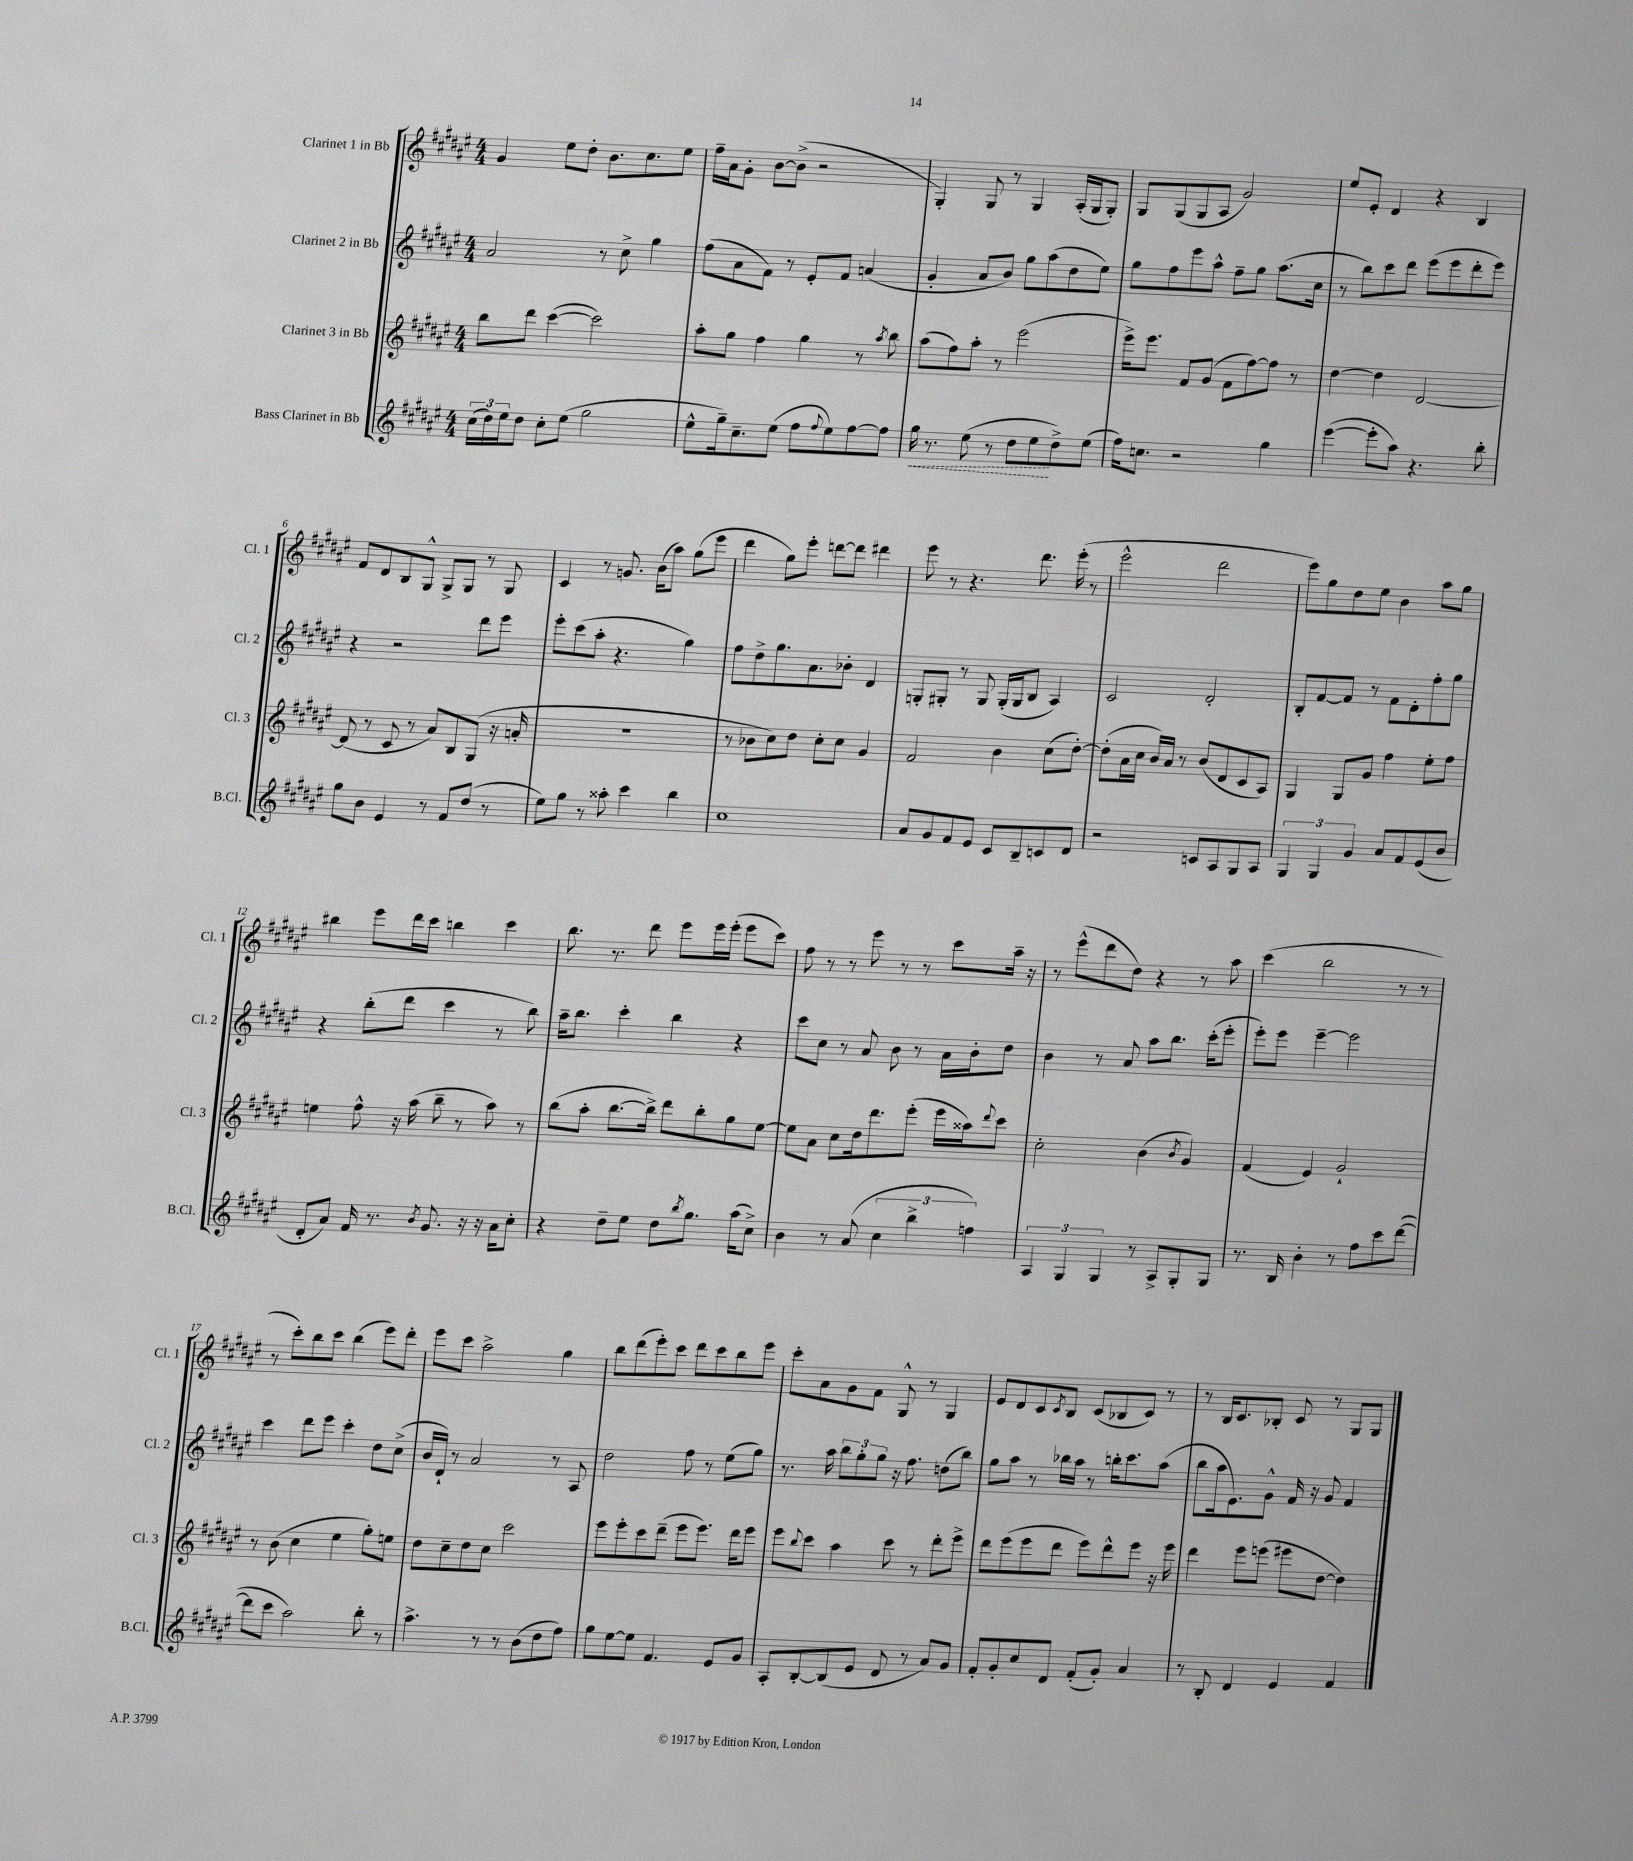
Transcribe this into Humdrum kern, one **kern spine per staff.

**kern	**dynam	**kern	**kern	**kern
*part4	*part4	*part3	*part2	*part1
*staff4	*staff4	*staff3	*staff2	*staff1
*I"Bass Clarinet in Bb	*	*I"Clarinet 3 in Bb	*I"Clarinet 2 in Bb	*I"Clarinet 1 in Bb
*I'B.Cl.	*	*I'Cl. 3	*I'Cl. 2	*I'Cl. 1
*clefG2	*	*clefG2	*clefG2	*clefG2
*k[f#c#g#d#a#e#]	*	*k[f#c#g#d#a#e#]	*k[f#c#g#d#a#e#]	*k[f#c#g#d#a#e#]
*M4/4	*	*M4/4	*M4/4	*M4/4
=1	=1	=1	=1	=1
(24cc#\LL	.	8bb\L	2a#/	4g#/
24dd#\)	.	.	.	.
24ee#\J	.	.	.	.
8dd#\J	.	8ddd#\J	.	.
8cc#'\L	.	([4ccc#\	.	8ee#\L
(8ee#\J	.	.	.	8dd#'\J
2gg#\	.	2ccc#\])	8r	8.b\L
.	.	.	8cc#^\	.
.	.	.	.	8.cc#\
.	.	.	4gg#\	.
.	.	.	.	8ee#\J
=2	=2	=2	=2	=2
8ee#^^\L	.	8aa#'\L	(8ff#\L	16ff#~\LL
.	.	.	.	16a#\J
16gg#~\k)	.	8gg#\J	8a#\	8g#'\J
8.cc#~\	.	.	.	.
.	.	4ff#\	8f#\J)	[8b\L
(8ee#\J	.	.	8r	(8b^\J]
8ff#\L	.	4gg#\	8e#'/L	2r
8qqff#/	.	.	.	.
8ee#\)	.	.	8f#/J	.
[8ff#\	.	8r	(4an/	.
.	.	8qaa#/	.	.
8ff#\J]	.	8bb\	.	.
=3	=3	=3	=3	=3
!	!LO:HP:b	!	!	!
16gg#\	<	(8aa#\L	4g#'/	4G#'/)
8.r	.	.	.	.
.	.	8ff#\)	.	.
(8ee#\	.	8aa#'\J	8a#/L	8G#/
8r	.	8r	8b/J)	8r
8dd#\L	.	(2eee#\	8gg#\L	4G#/
8ee#\	.	.	(8aa#\	.
8dd#^\)	[	.	8dd#\	(16A#'/LL
.	.	.	.	16G#/J
(8ee#\J	.	.	8ee#\J)	8G#'/J)
=4	=4	=4	=4	=4
16ff#\KL)	.	16eee#^\KL)	8gg#\L	8G#/L
8.ccn\J	.	8.eee#\J	.	.
.	.	.	8ff#\	(8G#/
2r	.	8f#/L	8eee#\	8G#/
.	.	(8g#/J	8aa#^^\J	8A#/J
.	.	8f#\L	8ff#~\L	2g#/)
.	.	[8ff#\)	8gg#\J	.
4gg#\	.	8ff#\J]	(8.aa#\L	.
.	.	8r	.	.
.	.	.	16cc#\Jk	.
=5	=5	=5	=5	=5
([4eee#\	.	[4dd#\	8r	8ee#/L
.	.	.	8bb\L)	8e#'/J
8eee#'\L]	.	4dd#\]	8ccc#\	4d#/
8aa#\J)	.	.	8ddd#\J	.
4.r	.	[2d#/	(8eee#\L	4r
.	.	.	8eee#\	.
.	.	.	8ddd#'\	4B/
8bb'\	.	.	8eee#\J)	.
!!LO:LB:g=z
=6	=6	=6	=6	=6
8gg#\L	.	(8d#/]	4r	8f#/L
8b\J	.	8r	.	8d#/
4e#/	.	8c#/	2r	8B/
.	.	8r	.	8G#^^/J
8r	.	8a#/L)	.	8G#^/L
8f#/L	.	8B/	.	8G#/J
(8dd#/J	.	(8G#/J	8ddd#\L	8r
8r	.	16r	8eee#\J	8G#/
.	.	16an'/	.	.
=7	=7	=7	=7	=7
8ee#\L)	.	1r	8eee#'\L	4c#/
8gg#\J	.	.	(8ccc#\	.
8r	.	.	8aa#'\J	8r
8aa##X'\	.	.	4.r	8.gn/
4ccc#\	.	.	.	.
.	.	.	.	(16b\KL
.	.	.	.	8aa#\J)
4bb\	.	.	4gg#\)	(8gg#\L
.	.	.	.	8eee#\J
=8	=8	=8	=8	=8
1cc#	.	8r	8ff#\L	4ddd#\
.	.	8b-X\L	8dd#^\	.
.	.	8cc#\)	8.gg#\	8gg#\L)
.	.	8dd#\J	.	8eee#'\J
.	.	.	8.a#\	.
.	.	8cc#'\L	.	[8dddn\L
.	.	8cc#\J	8b-X'\J	8ddd\J]
.	.	4g#/	4d#/	4ddd#X\
=9	=9	=9	=9	=9
8a#/L	.	2f#/	8Gn'/L	8eee#\
8g#/	.	.	8G#X'/J	8r
8f#/	.	.	8r	4.r
8e#/J	.	.	8G#/	.
8c#/L	.	4b\	(16G#'/LL	.
.	.	.	16G#/J	.
8B~/	.	.	8B/J	8.ddd#\
8cn/	.	(8cc#\L	4A#/)	.
.	.	.	.	(16eee#'\
8d#/J	.	[8dd#'\J)	.	8r
=10	=10	=10	=10	=10
2r	.	(8dd#'\L]	2c#/	2eee#^^\
.	.	16a#\L	.	.
.	.	16cc#\JJ	.	.
.	.	16b/LL)	.	.
.	.	16a#/JJ	.	.
.	.	8r	.	.
8cn/L	.	(8b/L	2d#'/	2ddd#\
8A#/	.	8d#/	.	.
8G#/	.	8c#/	.	.
8A#/J	.	8A#/J)	.	.
=11	=11	=11	=11	=11
6G#/	.	4G#/	8B'/L	8eee#\L)
.	.	.	[8f#/	8gg#\
6G#/	.	.	.	.
.	.	8G#/L	8f#/J]	8dd#\
6g#/	.	.	.	.
.	.	8g#/J	8r	8ee#\J
8a#/L	.	4ff#\	8f#\L	4b\
8f#/	.	.	8d#'\	.
(8e#/	.	8ee#'\L	8ff#'\	8aa#\L
8b/J	.	8ff#\J	8gg#\J	8gg#\J
!!LO:LB:g=z
=12	=12	=12	=12	=12
8d#'/L	.	4een\	4r	4bb#X\
8a#/J)	.	.	.	.
16f#/	.	8ff#^^\	(8bb'\L	8eee#\L
8.r	.	.	.	.
.	.	16r	8ddd#\J	16ddd#\L
.	.	(16aa#\	.	16ccc#\JJ
8qb/	.	.	.	.
8.g#/	.	8bb~\	4ccc#\	4bbn\
.	.	8r	.	.
16r	.	.	.	.
16r	.	8aa#\)	8r	4ccc#\
16a#\KL	.	.	.	.
8cc#'\J	.	8r	8bb\)	.
=13	=13	=13	=13	=13
4r	.	(8bb\L	16aa#~\KL	8.bb\
.	.	.	8.bb\J	.
.	.	8aa#'\J	.	.
.	.	.	.	8.r
8dd#~\L	.	[8.bb\L	4ccc#'\	.
8ee#\J	.	.	.	8ddd#\
.	.	16bb^\Jk])	.	.
8dd#\L	.	8ddd#\L	4bb\	8eee#\L
8qbb/	.	.	.	.
8.gg#\J	.	8bb'\	.	16eee#\L
.	.	.	.	(16eee#'\JJ
.	.	8gg#\	4r	8eee#\L
(16aa#\KL	.	.	.	.
8cc#^\J)	.	[8ee#\J	.	8ccc#\J)
=14	=14	=14	=14	=14
4b\	.	8ee#\L]	8ccc#\L	8ff#\
.	.	8a#\J	8cc#\J	8r
8r	.	8cc#\L	8r	8r
(8a#/	.	16dd#\k	8a#/	8eee#\
.	.	8.ddd#\	.	.
6cc#\	.	.	8b\	8r
.	.	(8eee#'\J	8r	8r
6bb^\	.	.	.	.
.	.	16eee#\LL	16a#\LL	8ccc#\L
.	.	16aa##X\J)	16b'\J	.
6ffn\)	.	.	.	.
.	.	8qqddd#/	.	.
.	.	8ccc#\J	8dd#\J	16aa#~\Jk
.	.	.	.	16r
=15	=15	=15	=15	=15
6A#/	.	2cc#'\	4b\	8r
.	.	.	.	(8eee#^^\L
6G#/	.	.	.	.
.	.	.	8r	8ddd#\
6G#/	.	.	.	.
.	.	.	8a#/	8dd#\J)
8r	.	(4b\	8aa#\L	4r
8A#^/L	.	.	8.bb\J	.
.	.	8qb/	.	.
8G#'/	.	4g#/)	.	8r
.	.	.	(16ccc#'\KL	.
8G#/J	.	.	8eee#'\J	8aa#\
=16	=16	=16	=16	=16
8.r	.	(4f#/	8eee#'\L)	(4ccc#\
.	.	.	8eee#\J	.
16B/	.	.	.	.
4b'\	.	4e#/)	[4eee#~\	2bb\
8r	.	2g#`/	2eee#\]	.
8ff#\L	.	.	.	.
8ccc#\	.	.	.	8r
([8ddd#\J	.	.	.	8r
!!LO:LB:g=z
=17	=17	=17	=17	=17
8ddd#\L]	.	8r	4ccc#\	8r
8ccc#\J	.	(8b\	.	8ccc#'\L)
2aa#\)	.	4cc#\	8ddd#\L	8bb\
.	.	.	8eee#\J	8ccc#\J
.	.	4ee#\	4ccc#'\	(4bb\
8bb'\	.	8gg#'\L)	8dd#\L	8eee#\L)
8r	.	8een\J	(8cc#^\J	8ddd#'\J
=18	=18	=18	=18	=18
4.aa#^\	.	8dd#\L	16b/LL	8eee#\L
.	.	.	16d#`/JJ)	.
.	.	8cc#~\	8r	8ccc#\J
.	.	8dd#\	2a#/	2aa#^\
8r	.	8cc#\J	.	.
8r	.	2ccc#\	.	.
(8b\L	.	.	.	.
8dd#\	.	.	8r	4gg#\
8ff#\J)	.	.	8A#/	.
=19	=19	=19	=19	=19
8gg#\L	.	8eee#\L	2dd#\	8bb\L
[8ee#\	.	8eee#'\	.	(8ddd#\
8ee#\J]	.	8ccc#\	.	8eee#'\)
4.f#/	.	(8ddd#~\J	.	8ccc#\J
.	.	8eee#\L	8ff#\	8ddd#\L
.	.	8.eee#\J)	8r	8ccc#\
8e#/L	.	.	(8ee#\L	8bb\
.	.	16ddd#\KL	.	.
8g#/J	.	8eee#\J	8gg#\J)	8eee#\J
=20	=20	=20	=20	=20
8A#'/L	.	8eee#\L	8.r	8ccc#'\L
.	.	8qqbb/	.	.
[8B'/	.	8ccc#\J	.	8a#\
.	.	.	16aa#\	.
(8B/]	.	4aa#\	12bb\L	8g#\
.	.	.	12gg#'\	.
8e#/J	.	.	.	8f#\J
.	.	.	12gg#\J	.
8d#/	.	8ccc#\	16r	8G#^^/
.	.	.	8.ff#\	.
8r	.	8r	.	8r
8a#/L)	.	8ddd#'\L	(8ddn\L	4G#/
8g#/J	.	8eee#^\J	8bb\J)	.
=21	=21	=21	=21	=21
8f#'/L	.	8ddd#\L	8gg#\L	8e#/L
8g#'/	.	(8eee#\	8aa#\J	8d#/
8cc#/	.	8eee#\	8r	8c#/
.	.	.	.	8qc#/
8d#/J	.	8ddd#\J	16bb-X\LL	8B/J
.	.	.	16aa#\JJ	.
(8f#'/L	.	8eee#\L)	8r	(8c#/L
8g#'/J)	.	8ddd#^^\	16bbn'\KL	8B-X/
.	.	.	8.ccc#\	.
4a#/	.	8eee#\J	.	8c#/J)
.	.	16r	(8aa#\J	8r
.	.	16eee#\	.	.
=22	=22	=22	=22	=22
8r	.	4ddd#\	8bb\L	8r
8B'/	.	.	16aa#\k	16B/KL
.	.	.	8.e#\)	8.c#/
4d#/	.	8eee#\L	.	.
.	.	(8eeen\J	8g#^^\J	8B-X'/J
4e#/	.	8eee#X\L	16f#/	8c#/
.	.	.	16r	.
.	.	[8dd#\J	8g#/	8r
4f#/	.	4dd#\])	4f#/	8G#/L
.	.	.	.	8G#/J
==	==	==	==	==
*-	*-	*-	*-	*-
